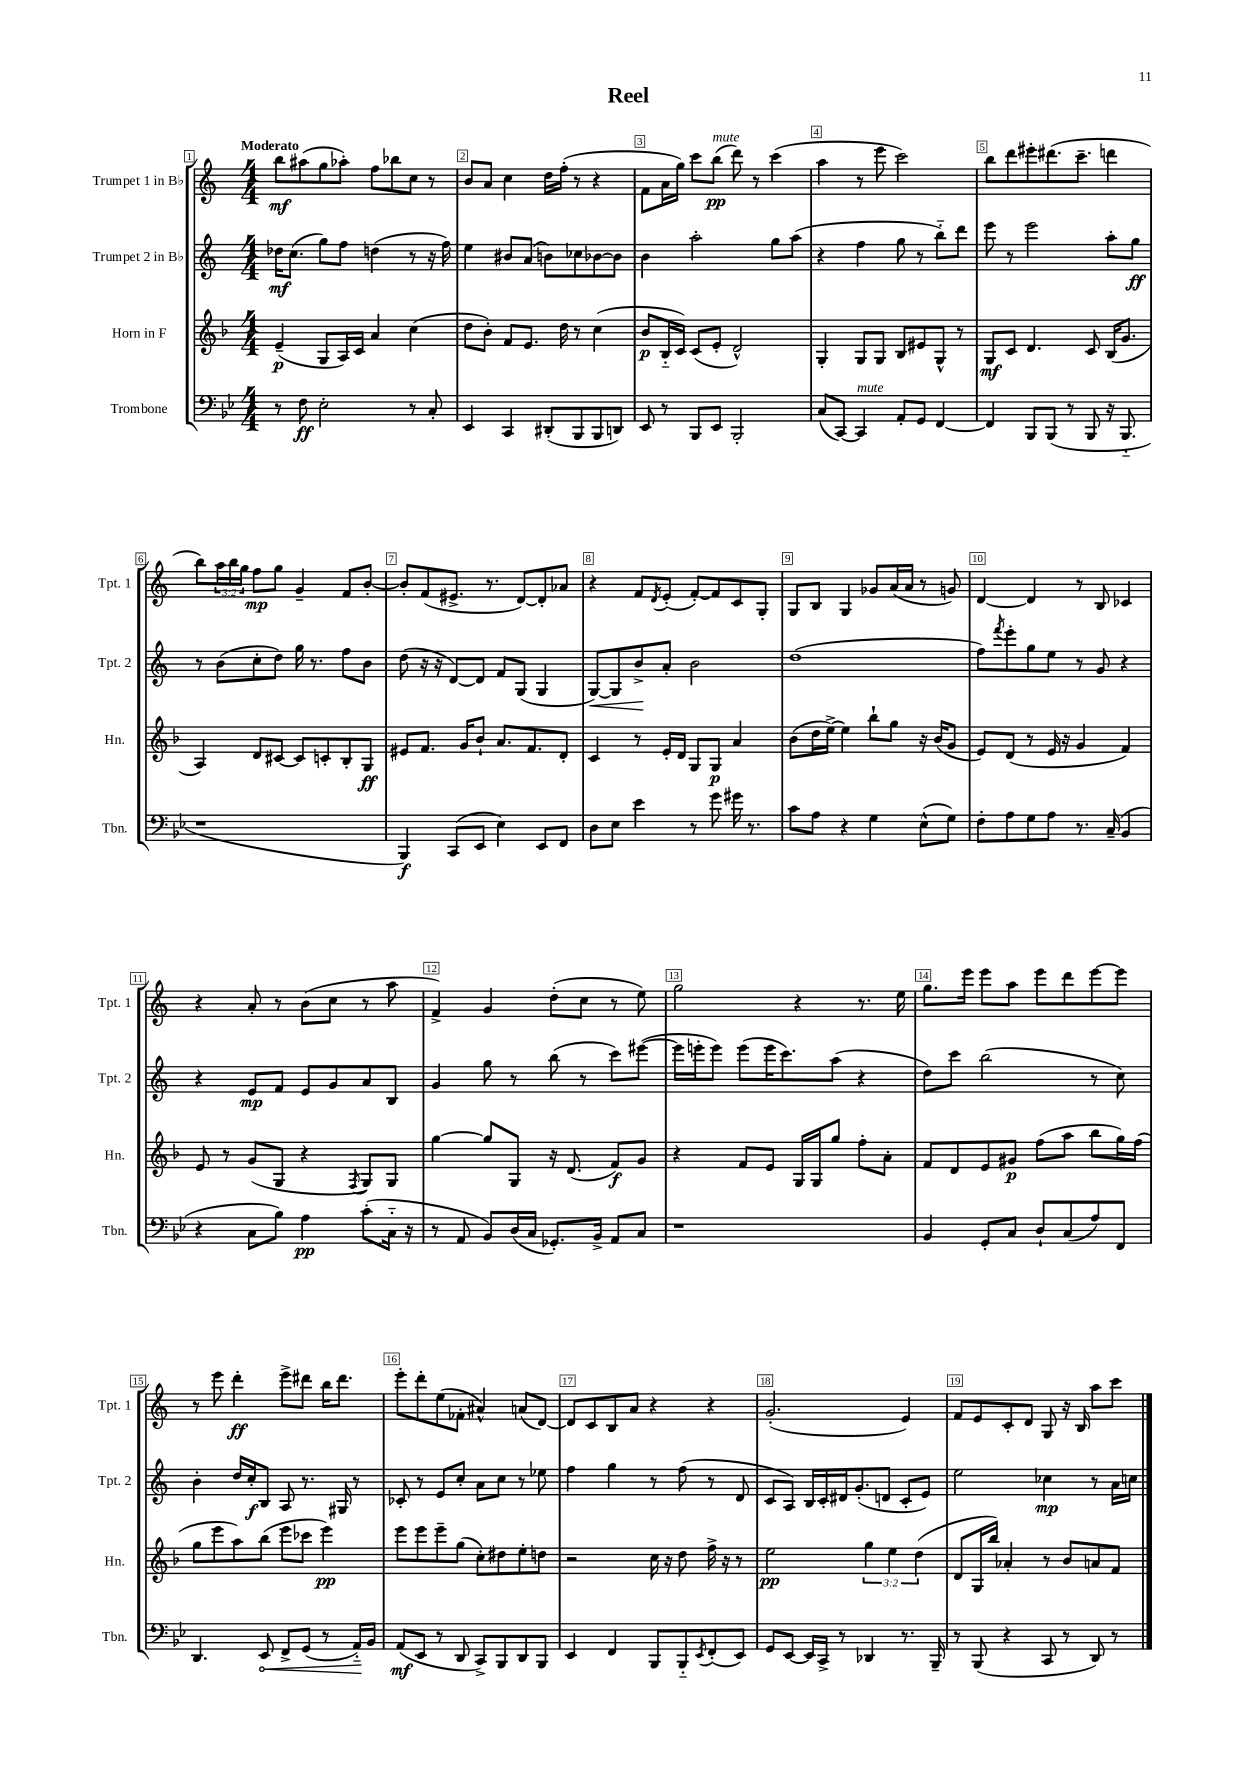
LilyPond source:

\header { title = "Reel" }
<<
\new StaffGroup <<
\new Staff = "s0" \with { instrumentName = "Trumpet 1 in Bb" shortInstrumentName = "Tpt. 1" } {
    \clef treble \key c \major \numericTimeSignature \time 4/4 \override Staff.TupletNumber.text = #tuplet-number::calc-fraction-text \tempo "Moderato"
    b''8\mf ais''8( g''8 aes''8-.) f''8 bes''8 c''8 r8 |
    b'8 a'8 c''4 d''16 f''16-.( r8 r4 |
    f'8 a'16 g''16) c'''8 b''8\pp^\markup { \italic "mute" }( d'''8) r8 c'''4( |
    a''4 r8 e'''8 c'''2) |
    b''8 d'''8 eis'''8-. dis'''8.( c'''8.-- d'''4 |
    b''8) \tuplet 3/2 { a''16 b''16 g''16 } f''8\mp g''8 g'4-- f'8 b'8~-. |
    b'8-. f'8( eis'8.-> r8. d'8~) d'8-. aes'8 |
    r4 f'8 \acciaccatura { d'8 } e'8-.( f'8~-.) f'8 c'8 g8-. |
    g8 b8 g4 ges'8 a'16( a'16 r8 g'8) |
    d'4~ d'4 r8 b8 ces'4 |
    r4 a'8-. r8 b'8( c''8 r8 a''8 |
    f'4->) g'4 d''8-.( c''8 r8 e''8) |
    g''2 r4 r8. e''16 |
    g''8. e'''16 e'''8 a''8 e'''8 d'''8 e'''8~ e'''8 |
    r8 e'''8 d'''4-.\ff e'''8-> dis'''8 b''16 dis'''8. |
    e'''8-. d'''8-. e''8( fes'8-. ais'4-^) a'8( d'8~) |
    d'8 c'8 b8 a'8 r4 r4 |
    g'2.-.( e'4) |
    f'8 e'8 c'8-. d'8 g8 r16 b16 a''8 c'''8 \bar "|." |
}
\new Staff = "s1" \with { instrumentName = "Trumpet 2 in Bb" shortInstrumentName = "Tpt. 2" } {
    \clef treble \key c \major \numericTimeSignature \time 4/4
    des''16\mf c''8.( g''8) f''8 d''4( r8 r16 f''16) |
    e''4 bis'8 a'8( b'8) ces''8 bes'8~ bes'8 |
    b'4 a''2-. g''8 a''8( |
    r4 f''4 g''8 r8 b''8-_) d'''8 |
    e'''8 r8 e'''2 a''8-. g''8\ff |
    r8 b'8( c''8-. d''8) g''16 r8. f''8 b'8 |
    d''8( r16 r16 d'8~) d'8 f'8 g8( g4 |
    g8~\<) g8 b'8->\! a'8-. b'2 |
    d''1( |
    f''8) \acciaccatura { f'''8 } e'''8-. g''8 e''8 r8 g'8 r4 |
    r4 e'8\mp f'8 e'8 g'8 a'8 b8 |
    g'4 g''8 r8 b''8( r8 c'''8) eis'''8~( |
    eis'''16 e'''16-. e'''8) e'''8( e'''16 c'''8.) a''8( r4 |
    d''8) c'''8 b''2( r8 c''8) |
    b'4-. d''16 c''16-.\f b8 a8 r8. gis16 r8 |
    ces'8-. r8 e'8 c''8-. a'8 c''8 r8 ees''8 |
    f''4 g''4 r8 f''8( r8 d'8 |
    c'8 a8) b16 c'16-. dis'16 g'8.-.( d'8 c'8-. e'8) |
    e''2 ces''4\mp r8 a'16 c''16 \bar "|." |
}
\new Staff = "s2" \with { instrumentName = "Horn in F" shortInstrumentName = "Hn." } {
    \clef treble \key f \major \numericTimeSignature \time 4/4 \override Staff.TupletNumber.text = #tuplet-number::calc-fraction-text
    e'4--\p( g8 a16) c'16 a'4 c''4( |
    d''8 bes'8-.) f'8 e'8. d''16 r8 c''4( |
    bes'8\p bes16-_ c'16) c'8( e'8-. d'2-^) |
    g4-. g8 g8 bes8 eis'8 g8-^ r8 |
    g8\mf c'8 d'4. c'8 bes16( g'8. |
    a4) d'8 cis'8~ cis'8 c'8-. bes8-. g8\ff |
    eis'8 f'8. g'16 bes'8-! a'8. f'8. d'8-. |
    c'4 r8 e'16-. d'16 g8 g8\p a'4 |
    bes'8( d''16 e''16~->) e''4 bes''8-! g''8 r16 bes'16( g'8 |
    e'8) d'8( r8 e'16 r16 g'4 f'4) |
    e'8 r8 g'8( g8 r4 \acciaccatura { f8 } g8) g8 |
    g''4~ g''8 g8 r16 d'8.( f'8\f) g'8 |
    r4 f'8 e'8 g16 g16 g''8 f''8-. a'8-. |
    f'8 d'8 e'8 gis'8\p f''8( a''8 bes''8 g''16) f''16( |
    g''8 e'''8 a''8) bes''8( e'''8 ces'''8 e'''4\pp) |
    e'''8 e'''8 e'''8-- g''8( c''8-.) dis''8 e''8-. d''8 |
    r2 c''16 r16 d''8 f''16-> r16 r8 |
    e''2\pp \tuplet 3/2 { g''4 e''4 d''4( } |
    d'8 g16 bes''16) aes'4-. r8 bes'8 a'8 f'8 \bar "|." |
}
\new Staff = "s3" \with { instrumentName = "Trombone" shortInstrumentName = "Tbn." } {
    \clef bass \key bes \major \numericTimeSignature \time 4/4
    r8 f8\ff ees2-. r8 c8-. |
    ees,4 c,4 dis,8-.( bes,,8 bes,,8 d,8) |
    ees,8 r8 bes,,8 ees,8 bes,,2-. |
    c8( c,8~) c,4^\markup { \italic "mute" } a,8-. g,8 f,4~ |
    f,4 bes,,8 bes,,8( r8 bes,,8 r16 bes,,8.-_ |
    r1 |
    bes,,4\f) c,8( ees,8 ees4) ees,8 f,8 |
    d8 ees8 ees'4 r8 g'8 gis'16 r8. |
    c'8 a8 r4 g4 ees8-^( g8) |
    f8-. a8 g8 a8 r8. c16--( bes,4 |
    r4 c8 bes8) a4\pp c'8-.( c16-_ r16 |
    r8 a,8 bes,8) d16( c16 ges,8.-.) bes,16-> a,8 c8 |
    r1 |
    bes,4 g,8-. c8 d8-! c8( a8) f,8 |
    d,4. \once \override Hairpin.circled-tip = ##t ees,8\< f,8-> g,8( r8 a,16-_\!) bes,16 |
    a,8\mf( ees,8 r8 d,8 c,8->) bes,,8 d,8 bes,,8 |
    ees,4 f,4 bes,,8 bes,,8-_ \acciaccatura { ees,8 } f,8-.( ees,8) |
    g,8 ees,8~ ees,16 c,16-> r8 des,4 r8. bes,,16-- |
    r8 bes,,8( r4 c,8 r8 d,8) r8 \bar "|." |
}
>>
>>
\layout { \context { \Score \override BarNumber.break-visibility = ##(#f #t #t) barNumberVisibility = #all-bar-numbers-visible \override BarNumber.stencil = #(make-stencil-boxer 0.1 0.3 ly:text-interface::print) } }
